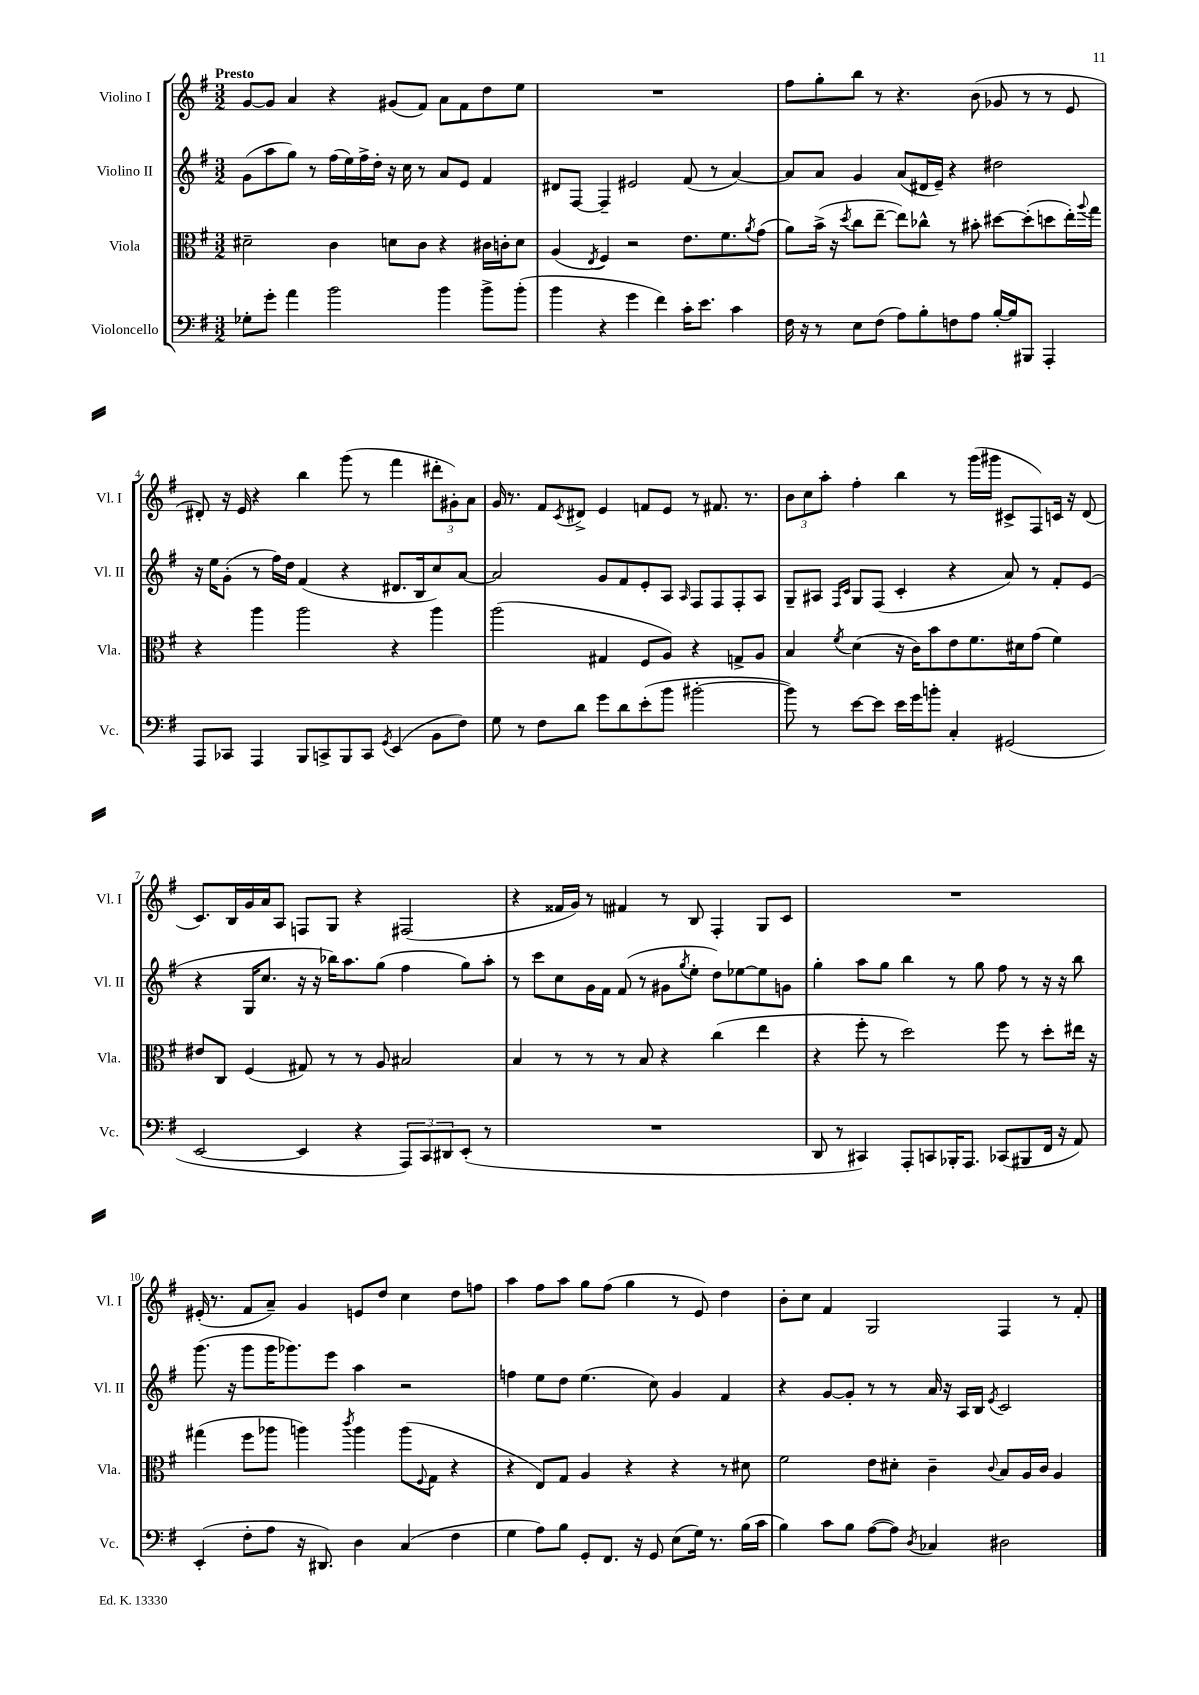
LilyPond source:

<<
\new StaffGroup <<
\new Staff = "s0" \with { instrumentName = "Violino I" shortInstrumentName = "Vl. I" } {
    \clef treble \key g \major \numericTimeSignature \time 3/2 \tempo "Presto"
    g'8~ g'8 a'4 r4 gis'8( fis'8) a'8 fis'8 d''8 e''8 |
    R1. |
    fis''8 g''8-. b''8 r8 r4. b'8( ges'8 r8 r8 e'8 |
    dis'8-.) r16 e'16 r4 b''4 g'''8( r8 fis'''4 \tuplet 3/2 { dis'''8-. gis'8-.) a'8 } |
    g'16 r8. fis'8 \acciaccatura { c'8 } dis'8-> e'4 f'8 e'8 r8 fis'8. r8. |
    \tuplet 3/2 { b'8 c''8 a''8-. } fis''4-. b''4 r8 g'''16( gis'''16 cis'8-> fis8) c'16 r16 d'8( |
    c'8.) b16 g'16 a'16 a8 f8 g8 r4 fis2( |
    r4 fisis'16 g'16) r8 fis'4 r8 b8 fis4-. g8 c'8 |
    R1. |
    eis'16-.( r8. fis'8 a'8--) g'4 e'8 d''8 c''4 d''8 f''8 |
    a''4 fis''8 a''8 g''8 fis''8( g''4 r8 e'8) d''4 |
    b'8-. c''8 fis'4 g2 fis4 r8 fis'8-. \bar "|." |
}
\new Staff = "s1" \with { instrumentName = "Violino II" shortInstrumentName = "Vl. II" } {
    \clef treble \key g \major \numericTimeSignature \time 3/2
    g'8( a''8 g''8) r8 fis''16( e''16) fis''16-> d''16-. r16 c''16 r8 a'8 e'8 fis'4 |
    dis'8 fis8~ fis4-- eis'2 fis'8( r8 a'4~) |
    a'8 a'8 g'4 a'8( dis'16 e'16--) r4 dis''2 |
    r16 e''16 g'8-.( r8 fis''16) d''16 fis'4( r4 dis'8. b16 c''8) a'8~ |
    a'2 g'8 fis'8 e'8-. a8 \grace { a16 } fis8 fis8 fis8-. a8 |
    g8-- ais8 \grace { fis16 c'16 } g8 fis8( c'4-. r4 a'8) r8 fis'8-. e'8( |
    r4 g16 c''8. r16 r16 bes''16) a''8. g''8( fis''4 g''8) a''8-. |
    r8 c'''8 c''8 g'16 fis'16 fis'8( r8 gis'8 \acciaccatura { g''8 } e''8-. d''8) ees''8~ ees''8 g'8 |
    g''4-. a''8 g''8 b''4 r8 g''8 fis''8 r8 r16 r16 b''8 |
    g'''8.( r16 g'''8 g'''16 ges'''8.) e'''8 a''4 r2 |
    f''4 e''8 d''8 e''4.( c''8) g'4 fis'4 |
    r4 g'8~ g'8-. r8 r8 a'16 r16 a16 b16 \acciaccatura { e'8 } c'2 \bar "|." |
}
\new Staff = "s2" \with { instrumentName = "Viola" shortInstrumentName = "Vla." } {
    \clef alto \key g \major \numericTimeSignature \time 3/2
    dis'2-- c'4 d'8 c'8 r4 cis'16 c'16-. d'8 |
    a4( \acciaccatura { e8 } fis4) r2 e'8. fis'8. \acciaccatura { a'8 } g'8( |
    a'8) b'16->( r16 \acciaccatura { d''8 } c''8 e''8~-- e''8) ces''8-^ r8 bis'8-. dis''8~ dis''8-.( d''8 e''16-.) \appoggiatura { a''8 } g''16 |
    r4 a''4 a''2 r4 a''4 |
    a''2( gis4 fis8 a8) r4 g8-> a8 |
    b4 \acciaccatura { fis'8 } d'4( r16 c'16) b'8 e'8 fis'8. dis'16 g'8( fis'4) |
    eis'8 c8 fis4( gis8) r8 r8 a8 bis2 |
    b4 r8 r8 r8 b8 r4 c''4( e''4 |
    r4 fis''8-. r8 d''2) fis''8 r8 d''8-. eis''16 r16 |
    gis''4( fis''8 aes''8 a''4) \acciaccatura { c'''8 } a''4 a''8( \appoggiatura { fis8 } g8 r4 |
    r4 e8) g8 a4 r4 r4 r8 dis'8 |
    fis'2 e'8 dis'8-. c'4-- \appoggiatura { c'8 } b8 a16 c'16 a4 \bar "|." |
}
\new Staff = "s3" \with { instrumentName = "Violoncello" shortInstrumentName = "Vc." } {
    \clef bass \key g \major \numericTimeSignature \time 3/2
    ges8-. g'8-. a'4 b'2 b'4 b'8-> b'8-.( |
    b'4 r4 g'4 fis'4) c'16-. e'8. c'4 |
    fis16 r16 r8 e8 fis8( a8) b8-. f8 a8 b16~-. b16 bis,,8 a,,4-. |
    a,,8 ces,8 a,,4 b,,8 c,8-> b,,8 c,8 \acciaccatura { g,8 } e,4( b,8 fis8) |
    g8 r8 fis8 d'8 g'8 d'8 e'8-.( b'8 bis'2~-. |
    bis'8) r8 e'8~ e'8 e'16 g'16 b'8-. c4-. gis,2( |
    e,2~ e,4 r4 \tuplet 3/2 { a,,8) c,8 dis,8 } e,8-.( r8 |
    R1. |
    d,8 r8 cis,4) a,,8-. c,8 bes,,16-. a,,8. ces,8( bis,,8 fis,16 r16 a,8) |
    e,4-.( fis8-. a8 r16 dis,8.) d4 c4( fis4 |
    g4 a8) b8 g,8-. fis,8. r16 g,8 e8( g16) r8. b16( c'16 |
    b4) c'8 b8 a8~( a8) \acciaccatura { d8 } ces4 dis2 \bar "|." |
}
>>
>>
